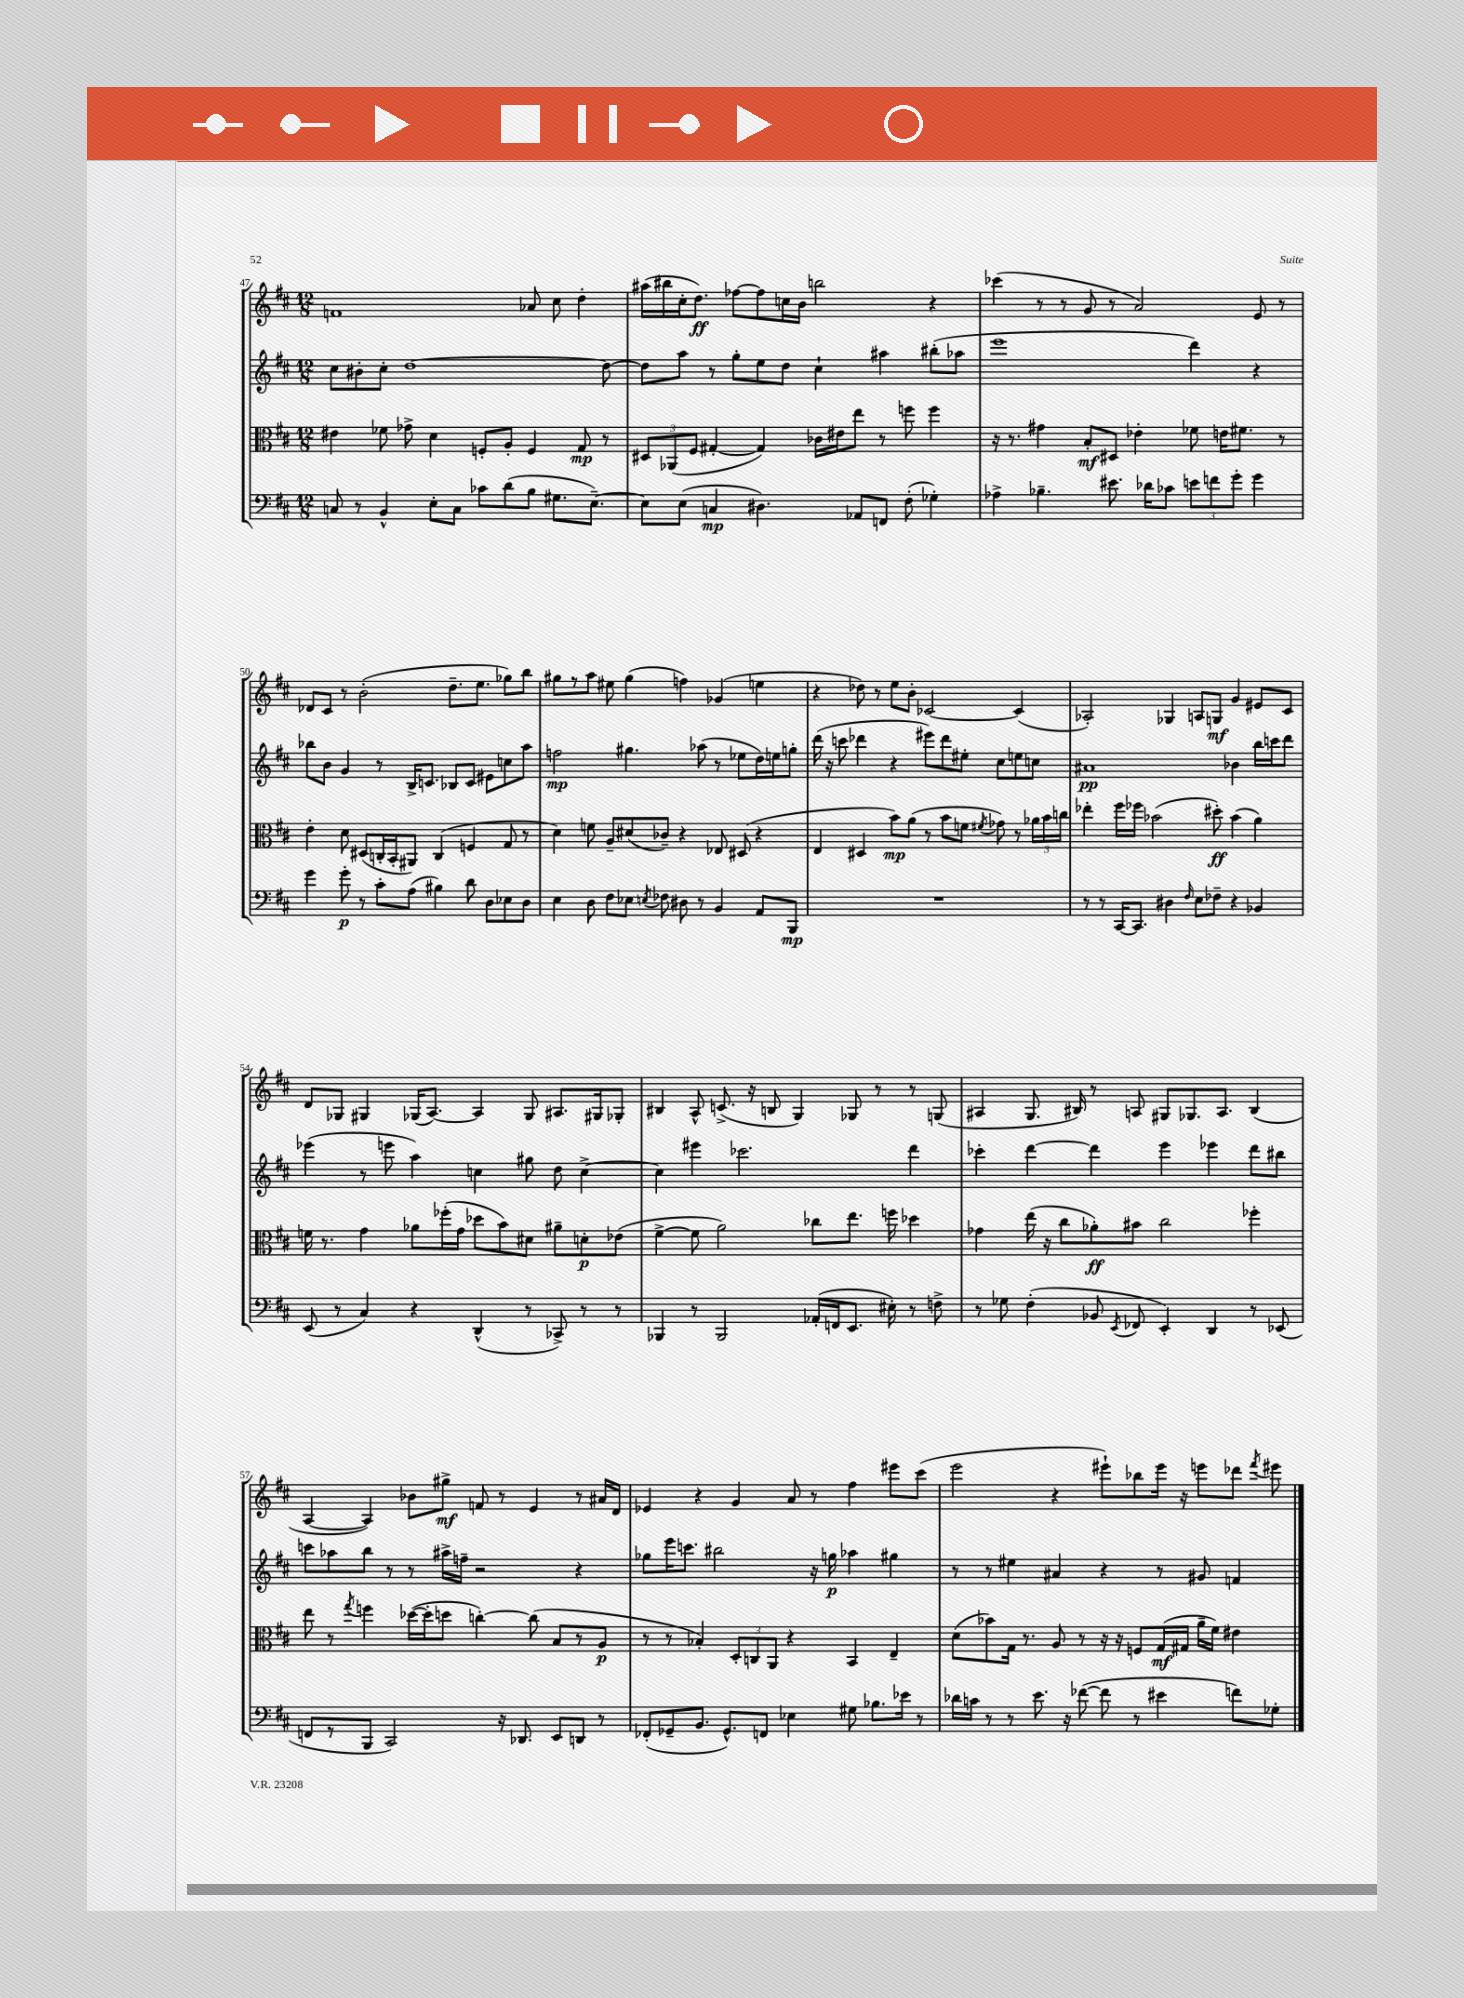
<<
\new StaffGroup <<
\new Staff = "s0" {
    \clef treble \key d \major \numericTimeSignature \time 12/8
    \autoBeamOff f'1 aes'8 cis''8 d''4-. |
    ais''16[( bis''16 cis''16-. d''8.]\ff) fes''8[~ fes''8 c''16 b'16] b''2 r4 |
    ces'''4( r8 r8 g'8 r8 a'2) e'8 r8 |
    des'8[ cis'8] r8 b'2-.( d''8.[-- e''8.] ges''8[) b''8] |
    gis''8[ r8 a''8] eis''8 gis''4( f''4) ges'4( e''4 |
    r4 des''8) r8 e''8[ b'8]-. ces'2~ ces'4( |
    aes2-.) ges4 a8[ g8]\mf g'4 eis'8[ cis'8] |
    d'8[ ges8] gis4 ges16[( a8.]~) a4 ges8 ais8.[ gis16 ges8]-. |
    bis4 a8-^ c'8.->( r16 b8 g4) ges8 r8 r8 g8( |
    ais4 g8. bis16) r8 a8 gis8[ ges8. a8.] bis4( |
    a4~ a4) bes'8[ gis''8]->\mf f'8 r8 e'4 r8 ais'16[ d'16] |
    ees'4 r4 g'4 a'8 r8 fis''4 eis'''8[ cis'''8]( |
    e'''2 r4 eis'''8[-!) bes''8 eis'''16] r16 e'''8[ des'''8] \acciaccatura { fis'''8 } eis'''8 \bar "|." |
}
\new Staff = "s1" {
    \clef treble \key d \major \numericTimeSignature \time 12/8
    \autoBeamOff cis''8[ bis'8-. cis''8]-. d''1~ d''8~ |
    d''8[ a''8] r8 g''8[-. e''8 d''8] cis''4-! ais''4 bis''8[-.( aes''8] |
    e'''1 d'''4) r4 |
    bes''8[ b'8] g'4 r8 b16[-> c'8.] bes8[ c'8] eis'8[ c''8 a''8] |
    f''2\mp gis''4. aes''8( r8 ees''8[ d''16) e''16 g''8]-. |
    d'''16( r16 c'''8 des'''4 r4 eis'''8[) des'''8 eis''8]-. cis''8[ e''8 c''8] |
    ais'1\pp bes'4 b''16[ c'''16 d'''8] |
    ees'''4( r8 e'''8 a''4) c''4 gis''8 d''8 c''4~-> |
    c''4 eis'''4 ces'''2. d'''4 |
    ces'''4-. d'''4~ d'''4 e'''4 ees'''4 d'''8[ bis''8] |
    c'''8[ aes''8 b''8] r8 r8 ais''16[-> f''16]-- r2 r4 |
    ges''8[ e'''16 c'''8.] bis''2 r16 g''16\p aes''4 gis''4 |
    r8 r8 eis''4 ais'4 r4 r8 gis'8 f'4 \bar "|." |
}
\new Staff = "s2" {
    \clef alto \key d \major \numericTimeSignature \time 12/8
    \autoBeamOff eis'4 fes'8 ges'8-> d'4 f8[-. a8]-. f4 g8\mp r8 |
    \tuplet 3/2 { dis8[ aes,8( fis8] } gis4~-. gis4) ces'16[ eis'16 e''8] r8 f''8 f''4 |
    r16 r8. gis'4 b8[-.\mf dis8] ees'4-. fes'8 e'16[ fis'8.] r8 |
    e'4-. d'8 dis8[( c16-. b,16-. ais,8]) c4( f4 g8 r8 |
    d'4) f'8 a8[-- dis'8( ces'8]--) r4 ees8 dis8( r4 |
    e4 dis4 b'8[\mp) a'8]( r8 b'8[ f'8] \acciaccatura { fis'8 } ges'8) r8 \tuplet 3/2 { aes'16[ b'16 c''16] } |
    ees''4-. fis''16[ fes''16] bes'2( dis''8-.\ff) bes'4( a'4) |
    f'16 r8. g'4 aes'8[ fes''16-.( g'16] des''8[ b'8) dis'8] ais'8[-- d'8-.\p ees'8]( |
    fis'4~-> fis'8 a'2) ces''8[ e''8.] f''16 des''4 |
    ges'4 e''16( r16 cis''8[ aes'8-.\ff) bis'8] cis''2 fes''4-. |
    e''8 r8 \acciaccatura { g''8 } f''4 des''16[~( des''16-. d''8] c''4~-.) c''8( b8[ r8 a8]\p |
    r8 r8 bes4-.) \tuplet 3/2 { d8[-. c8 a,8] } r4 b,4 e4-- |
    d'8[( bes'8) g16] r8. a8 r8 r16 r16 f8[ g16\mf( gis16] a'16[-- fis'16]) eis'4 \bar "|." |
}
\new Staff = "s3" {
    \clef bass \key d \major \numericTimeSignature \time 12/8
    \autoBeamOff c8 r8 b,4-^ e8[-. c8] ces'8[ d'8( b8] gis8.[ e8.]~--) |
    e8[ e8]( c4\mp dis4.) aes,8[ f,8] fis8-.( ges4-.) |
    aes4-> bes4.-- eis'8. des'16[ ces'8] \tuplet 3/2 { e'8[ f'8 g'8]-. } g'4 |
    g'4 g'8-.\p r8 cis'8[-. a8]( bis4) d'8 d8[ ees8 d8] |
    e4 d8 fis8[ ees8] \acciaccatura { e8 } fes8 dis8 r8 b,4 a,8[ b,,8]\mp |
    R1. |
    r8 r8 cis,16[~ cis,8.] dis4 \grace { fis16 } e8[ fes8]-- r4 bes,4 |
    e,8( r8 cis4) r4 d,4-^( r8 ces,8->) r8 r8 |
    bes,,4 r8 bes,,2 aes,16[-.( f,16 e,8.] eis16-.) r8 f8-> |
    r8 ges8 fis4-.( bes,8 \acciaccatura { e,8 } fes,8 e,4-.) d,4 r8 ees,8( |
    f,8[ r8 b,,8] cis,2) r16 des,8. e,8[ d,8] r8 |
    fes,8[-.( ges,8-- b,8.] ges,8.[-^) f,8] ees4 gis8 bes8.[ ees'16] r8 |
    des'16[ c'16] r8 r8 e'8. r16 fes'8~( fes'8 r8 eis'4 f'8[) ges8]-. \bar "|." |
}
>>
>>
\layout { \context { \Score currentBarNumber = #47 } }
